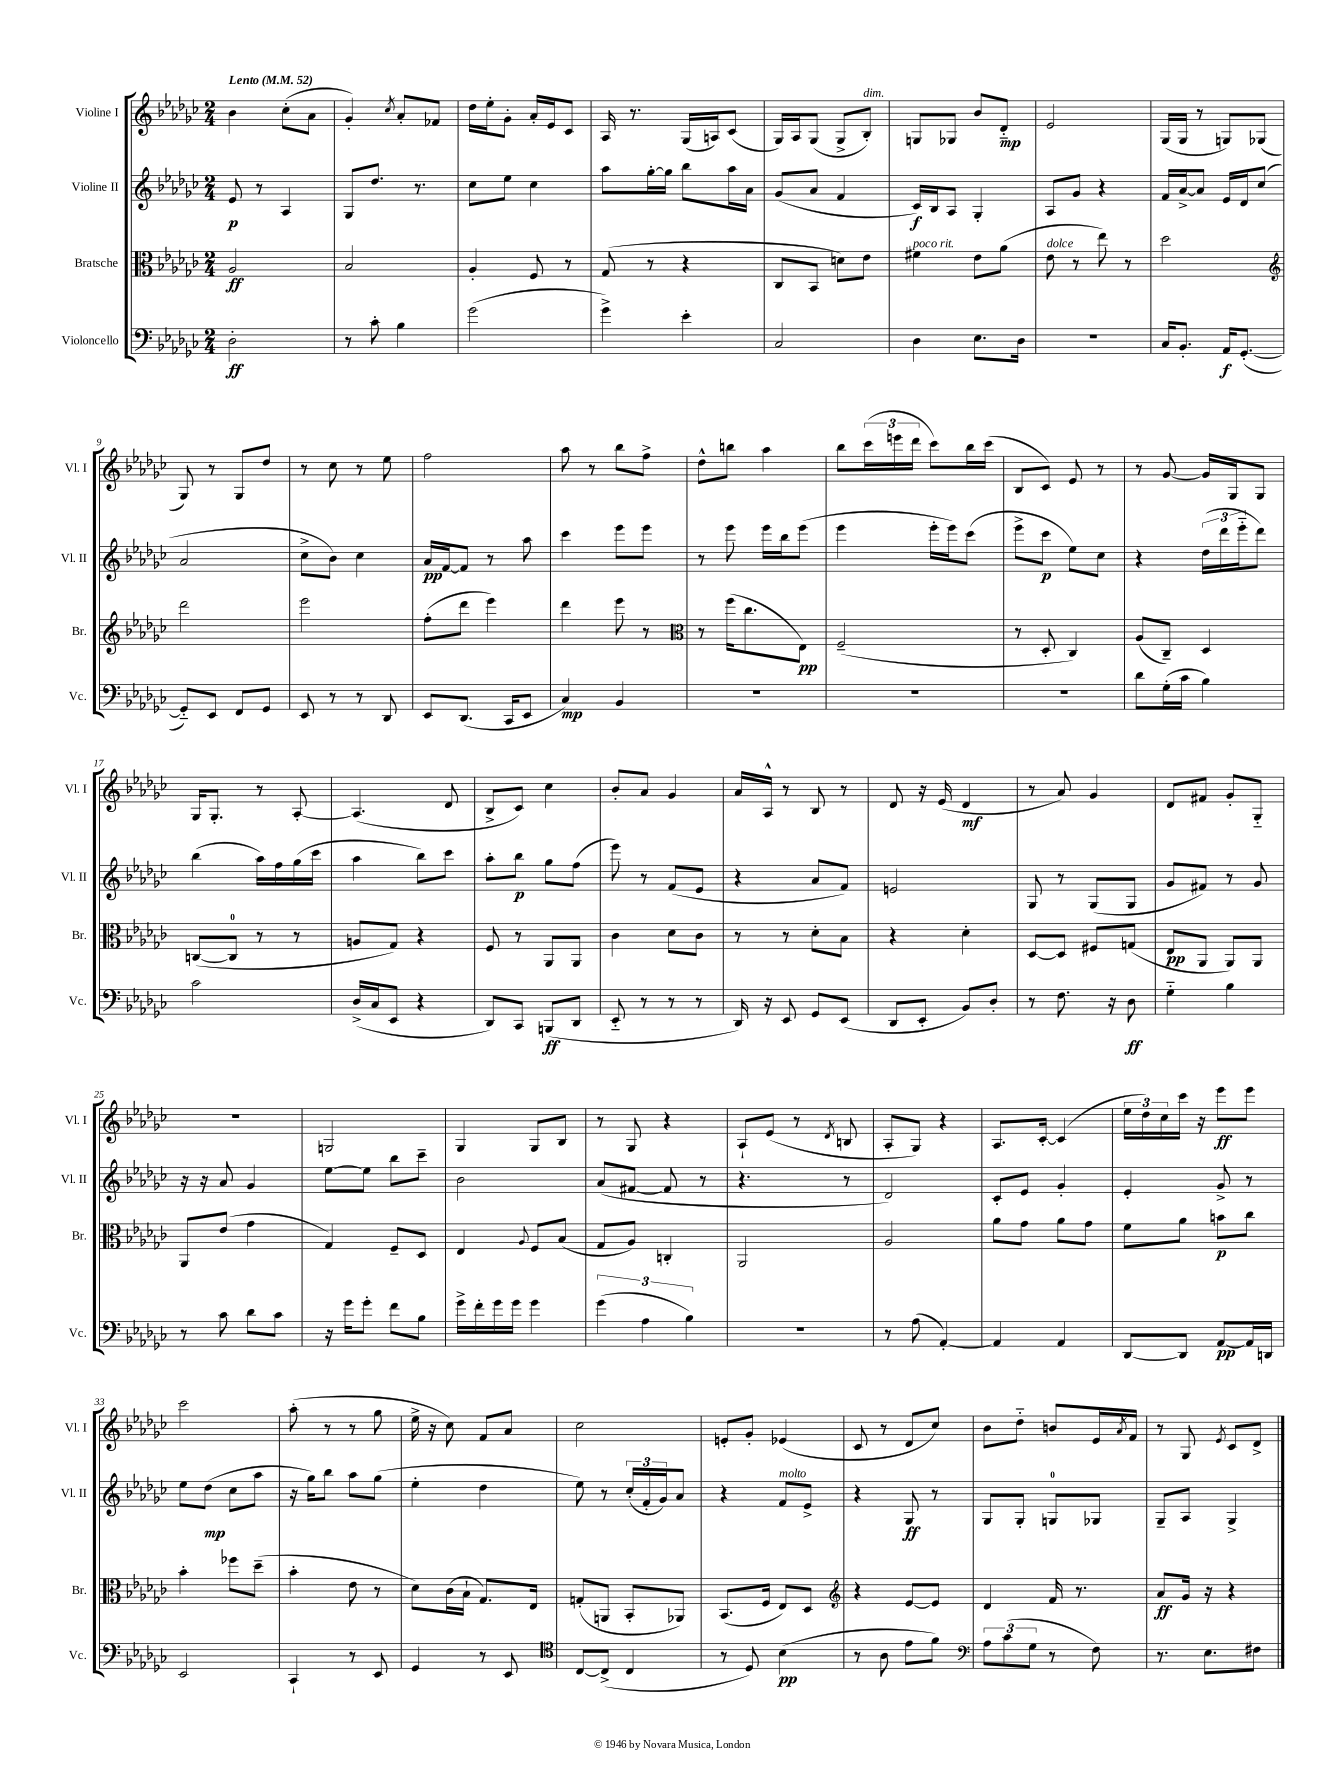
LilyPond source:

<<
\new StaffGroup <<
\new Staff = "s0" \with { instrumentName = "Violine I" shortInstrumentName = "Vl. I" } {
    \clef treble \key ges \major \numericTimeSignature \time 2/4 \tempo "Lento" 4 = 52
    bes'4 ces''8-.( aes'8 |
    ges'4-.) \acciaccatura { ces''8 } aes'8-. fes'8 |
    des''16 ees''16-. ges'8-. aes'16-. ees'16 ces'8 |
    aes16 r8. ges16( a16) ces'8( |
    ges16) aes16 ges8( ges8-> bes8-.^\markup { \italic "dim." }) |
    g8 ges8 bes'8 des'8-_\mp |
    ees'2 |
    ges16( ges16 r8 g8) ges8( |
    ges8) r8 ges8 des''8 |
    r8 ces''8 r8 ees''8 |
    f''2 |
    aes''8 r8 bes''8 f''8-> |
    des''8-^ b''8 aes''4 |
    bes''8 \tuplet 3/2 { ces'''16( e'''16 des'''16 } ces'''8) bes''16 ces'''16( |
    bes8 ces'8) ees'8 r8 |
    r8 ges'8~ ges'16 ges16 ges8 |
    ges16 ges8.-. r8 aes8~-. |
    aes4.( des'8 |
    bes8-> ces'8) ces''4 |
    bes'8-. aes'8 ges'4 |
    aes'16 aes16-^ r8 bes8 r8 |
    des'8 r16 ees'16( des'4\mf |
    r8 aes'8) ges'4 |
    des'8 fis'8 ges'8-. ges8-_ |
    R2 |
    g2 |
    ges4 ges8 bes8 |
    r8 ges8 r4 |
    aes8-! ees'8( r8 \acciaccatura { des'8 } b8 |
    aes8-. ges8) r4 |
    aes8. ces'16~-. ces'4( |
    \tuplet 3/2 { ees''16 des''16) ces''16 } ces'''16 r16 ees'''8\ff ees'''8 |
    ces'''2 |
    aes''8-.( r8 r8 ges''8 |
    ees''16-> r16 ces''8) f'8 aes'8 |
    ces''2 |
    e'8-. ges'8-. ees'4( |
    ces'8 r8 des'8 ces''8) |
    bes'8 des''8-_ b'8 ees'16 \acciaccatura { aes'8 } f'16 |
    r8 ges8 \acciaccatura { ees'8 } ces'8 des'8-> \bar "|." |
}
\new Staff = "s1" \with { instrumentName = "Violine II" shortInstrumentName = "Vl. II" } {
    \clef treble \key ges \major \numericTimeSignature \time 2/4
    ees'8\p r8 aes4 |
    ges8 des''8. r8. |
    ces''8 ees''8 ces''4 |
    aes''8 ges''16~-. ges''16 bes''8 aes''16 aes'16 |
    ges'8( aes'8 f'4 |
    ces'16\f) bes16 aes8 ges4-. |
    aes8 ges'8 r4 |
    f'16 aes'16~-> aes'8 ees'16 des'16 ces''8( |
    aes'2 |
    ces''8-> bes'8) ces''4 |
    aes'16\pp f'16~ f'8 r8 aes''8 |
    ces'''4 ees'''8 ees'''8 |
    r8 ees'''8 ees'''16 bes''16 ees'''8( |
    ees'''4 ees'''16-. ees'''16) ces'''8( |
    ees'''8-> ces'''8\p ees''8) ces''8 |
    r4 \tuplet 3/2 { des''16( des'''16 ees'''16-_ } des'''8) |
    bes''4( aes''16) f''16 ges''16( ces'''16 |
    aes''4 bes''8) ces'''8 |
    aes''8-. bes''8\p ges''8 f''8( |
    ees'''8) r8 f'8( ees'8 |
    r4 aes'8 f'8) |
    e'2 |
    ges8 r8 ges8( ges8 |
    ges'8 fis'8) r8 ges'8 |
    r16 r16 aes'8 ges'4 |
    ees''8~ ees''8 bes''8 ces'''8-- |
    bes'2 |
    aes'8( fis'8~ fis'8 r8 |
    r4. r8 |
    des'2) |
    ces'8-. ees'8 ges'4-. |
    ees'4-. ges'8-> r8 |
    ees''8 des''8\mp( ces''8 aes''8 |
    r16 ges''16) bes''8 aes''8 ges''8( |
    ees''4-. des''4 |
    ees''8) r8 \tuplet 3/2 { ces''16-.( f'16-. ges'16) } aes'8 |
    r4 f'8^\markup { \italic "molto" } ees'8-> |
    r4 ges8\ff r8 |
    ges8 ges8-. g8-0 ges8 |
    ges8-- aes8 ges4-> \bar "|." |
}
\new Staff = "s2" \with { instrumentName = "Bratsche" shortInstrumentName = "Br." } {
    \clef alto \key ges \major \numericTimeSignature \time 2/4
    aes2\ff |
    bes2 |
    aes4-. f8 r8 |
    ges8( r8 r4 |
    ces8 bes,8 d'8) ees'8 |
    fis'4^\markup { \italic "poco rit." } ees'8 aes'8( |
    ees'8^\markup { \italic "dolce" } r8 ees''8) r8 |
    des''2 |
    \clef treble des'''2 |
    ees'''2 |
    f''8-.( des'''8 ees'''4) |
    des'''4 ees'''8 r8 |
    \clef alto r8 f''16( ces''8. ees8\pp) |
    f2--( |
    r8 des8-. ces4) |
    aes8( ces8--) des4 |
    c8~( c8-0 r8 r8 |
    a8 ges8) r4 |
    f8 r8 aes,8 aes,8 |
    ces'4 des'8 ces'8 |
    r8 r8 des'8-. bes8 |
    r4 des'4-. |
    des8~ des8 fis8 g8( |
    ees8\pp aes,8 aes,8) aes,8 |
    aes,8 ees'8( ges'4 |
    ges4) f8-- des8 |
    ees4 \appoggiatura { aes8 } f8 bes8( |
    ges8 aes8) c4-. |
    aes,2 |
    aes2 |
    aes'8 ges'8 aes'8 ges'8 |
    f'8 aes'8 b'8\p ces''8 |
    bes'4-. fes''8 des''8--( |
    bes'4-. ees'8 r8 |
    des'8) ces'16( bes16-! ges8.) ees16 |
    g8-.( a,8 bes,8-. aes,8) |
    bes,8.( f16 ees8) des8 |
    \clef treble r4 ees'8~ ees'8 |
    des'4 f'16 r8. |
    aes'8\ff ges'16 r16 r4 \bar "|." |
}
\new Staff = "s3" \with { instrumentName = "Violoncello" shortInstrumentName = "Vc." } {
    \clef bass \key ges \major \numericTimeSignature \time 2/4
    des2-.\ff |
    r8 ces'8-. bes4 |
    ges'2( |
    ges'4->) ees'4-. |
    ces2 |
    des4 ees8. des16 |
    R2 |
    ces16 bes,8.-. aes,16\f ges,8.~-.( |
    ges,8-_) ees,8 f,8 ges,8 |
    ees,8 r8 r8 des,8 |
    ees,8 des,8.( ces,16 ees,8 |
    ces4\mp) bes,4 |
    R2 |
    R2 |
    R2 |
    des'8 ges16-.( ces'16 bes4) |
    ces'2 |
    des16->( ces16 ees,8 r4 |
    des,8) ces,8 b,,8\ff( des,8 |
    ees,8-_ r8 r8 r8 |
    des,16) r16 ees,8 ges,8 ees,8( |
    des,8 ees,8-. bes,8) des8-. |
    r8 f8. r16 des8\ff |
    ges4-_ bes4 |
    r8 ces'8 des'8 ces'8 |
    r16 ges'16 ges'8-. f'8 bes8 |
    ges'16-> f'16-. ges'16 ges'16 ges'4 |
    \tuplet 3/2 { ges'4( aes4 bes4) } |
    r2 |
    r8 aes8( aes,4~-.) |
    aes,4 aes,4 |
    des,8~ des,8 aes,8~\pp aes,16 d,16 |
    ees,2 |
    ces,4-! r8 ees,8 |
    ges,4 r8 ees,8 |
    \clef tenor ces8~ ces8->( ces4 |
    r8 des8) bes4\pp( |
    r8 aes8 ees'8 f'8) |
    \clef bass \tuplet 3/2 { aes8 ces'8( ges8 } r8 f8) |
    r8. ees8. fis8 \bar "|." |
}
>>
>>
